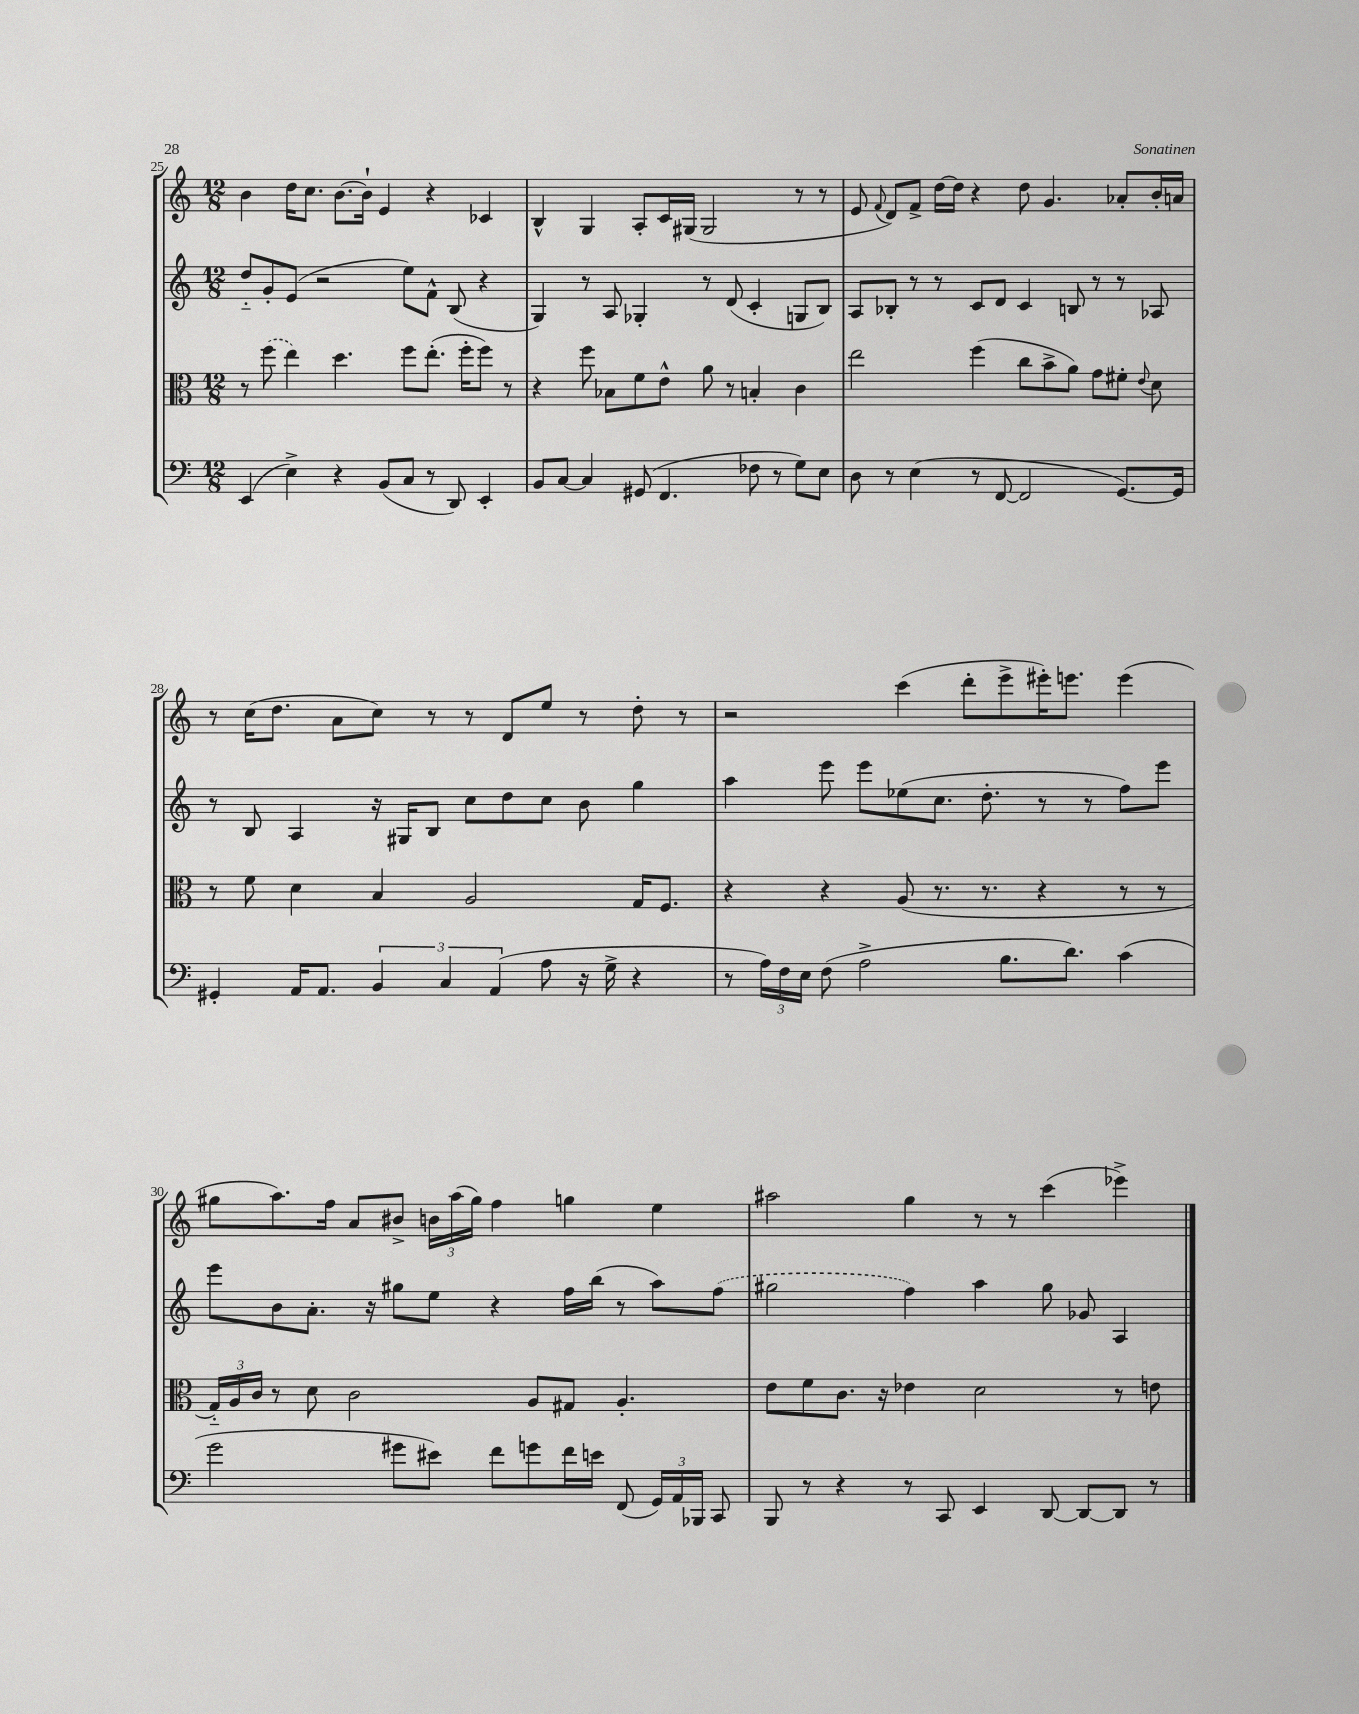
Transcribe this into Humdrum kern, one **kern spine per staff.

**kern	**kern	**kern	**kern
*staff4	*staff3	*staff2	*staff1
*clefF4	*clefC3	*clefG2	*clefG2
*k[]	*k[]	*k[]	*k[]
*M12/8	*M12/8	*M12/8	*M12/8
(4EE	8r	8dd'~	4b
.	(8ff	8g'	.
4E^)	4ee)	(8e	16dd
.	.	.	8.cc
.	.	2r	.
4r	4.dd	.	[8.b
.	.	.	16b`]
(8BB	.	.	4e
8C	8ff	8ee)	.
8r	(8.ee'	8f^^	4r
8DD)	.	(8B	.
.	16ff'	.	.
4EE'	8ff)	4r	4c-
.	8r	.	.
=	=	=	=
8BB	4r	4G)	4B^^
[8C	.	.	.
4C]	8ff	8r	4G
.	8B-	8A	.
(8GG#	8f	4G-'	8A'
4.FF	8e^^	.	16c
.	.	.	(16G#
.	8a	8r	2G#
.	8r	(8d	.
8F-	4B'	4c'	.
8r	.	.	.
8G)	4c	8G	8r
8E	.	8B)	8r
=	=	=	=
8D	2ee	8A	8e
.	.	.	8qqf
8r	.	8B-'	8d)
(4E	.	8r	8f^
.	.	8r	[16dd
.	.	.	16dd]
8r	(4ff	8c	4r
[8FF	.	8d	.
2FF]	8cc	4c	8dd
.	8b^	.	4.g
.	8a)	8B	.
.	8g	8r	.
[8.GG)	8f#'	8r	8a-'
.	8qqe	.	.
.	8d	8A-	16b'
16GG]	.	.	16a
=	=	=	=
4GG#'	8r	8r	8r
.	8f	8B	(16cc
.	.	.	8.dd
16AA	4d	4A	.
8.AA	.	.	.
.	.	.	8a
6BB	4B	16r	8cc)
.	.	16G#	.
.	.	8B	8r
6C	.	.	.
.	2A	8cc	8r
(6AA	.	.	.
.	.	8dd	8d
8A	.	8cc	8ee
16r	.	8b	8r
16G^	.	.	.
4r	16G	4gg	8dd'
.	8.F	.	.
.	.	.	8r
=	=	=	=
8r	4r	4aa	2r
24A)	.	.	.
24F	.	.	.
24E	.	.	.
(8F	4r	8eee	.
2A^	.	8eee	.
.	(8A	(8ee-	(4ccc
.	8.r	8.cc	.
.	.	.	8ddd'
.	8.r	8.dd'	.
8.B	.	.	8eee^
.	4r	8r	16eee#')
8.d)	.	.	8.eee
.	.	8r	.
(4c	8r	8ff)	(4eee
.	8r	8eee	.
=	=	=	=
2g	24G'~)	8eee	8gg#
.	24A	.	.
.	24c	.	.
.	8r	8b	8.aa)
.	8d	8.a'	.
.	.	.	16ff
.	2c	.	8a
.	.	16r	.
8g#	.	8gg#	8b#^
8e#)	.	8ee	24b
.	.	.	(24aa
.	.	.	24gg#)
8f	.	4r	4ff
8g	8A	.	.
16f	8G#	16ff	4gg
16e	.	(16bb	.
(8FF	4.A'	8r	.
24GG)	.	8aa)	4ee
24AA	.	.	.
24BBB-	.	.	.
8CC	.	(8ff	.
=	=	=	=
8BBB	8e	2gg#	2aa#
8r	8f	.	.
4r	8.c	.	.
.	16r	.	.
8r	4e-	4ff)	4gg
8CC	.	.	.
4EE	2d	4aa	8r
.	.	.	8r
[8DD	.	8gg#	(4ccc
8DD_	.	8g-	.
8DD]	8r	4A	4eee-^)
8r	8e	.	.
==	==	==	==
*-	*-	*-	*-
